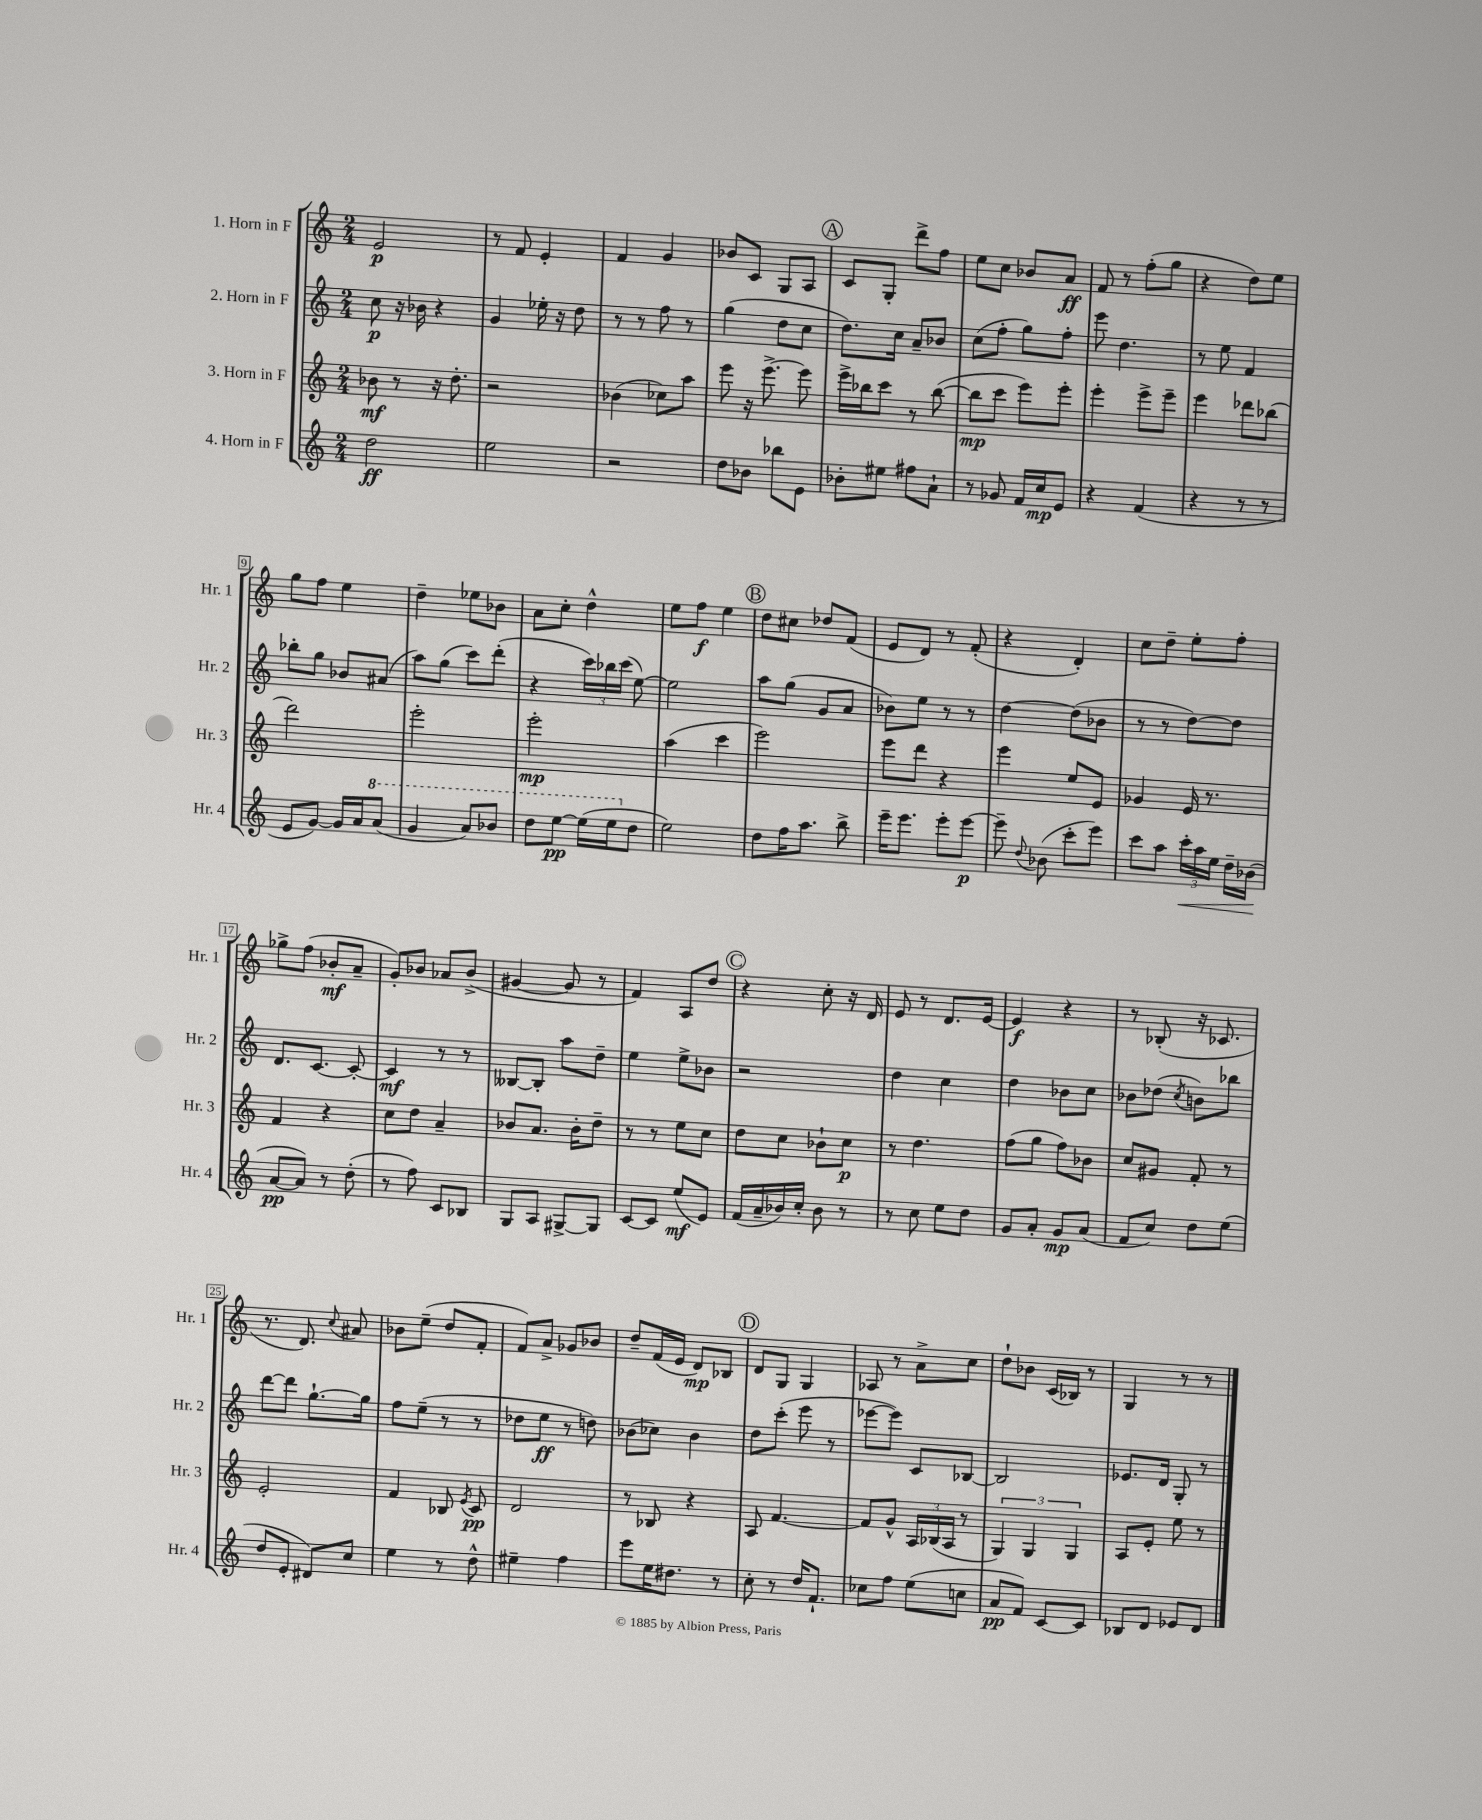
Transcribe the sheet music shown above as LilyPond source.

<<
\new StaffGroup <<
\new Staff = "s0" \with { instrumentName = "1. Horn in F" shortInstrumentName = "Hr. 1" } {
    \clef treble \key c \major \numericTimeSignature \time 2/4
    \autoBeamOff e'2\p |
    r8 f'8 e'4-. |
    f'4 g'4 |
    bes'8[ c'8] g8[ a8] |
    \mark \markup { \circle "A" } c'8[ g8]-. d'''8[-> f''8] |
    e''8[ c''8] bes'8[ a'8]\ff |
    f'8 r8 f''8[-.( g''8] |
    r4 d''8[) e''8] |
    g''8[ f''8] e''4 |
    d''4-- ees''8[ bes'8] |
    a'8[ c''8]-. d''4-^ |
    e''8[ f''8]\f e''4 |
    \mark \markup { \circle "B" } d''8[ cis''8] des''8[ f'8]( |
    e'8[ d'8]) r8 f'8-.( |
    r4 d'4-.) |
    c''8[ d''8]-- e''8[-. f''8]-. |
    ges''8[-> f''8]( bes'8[-.\mf a'8]-- |
    g'8[-.) bes'8] aes'8[ bes'8]->( |
    gis'4~ gis'8 r8 |
    f'4) a8[ d''8] |
    \mark \markup { \circle "C" } r4 c''8-. r16 d'16 |
    e'8 r8 d'8.[ e'16]~ |
    e'4\f r4 |
    r8 bes8-.( r16 ces'8. |
    r8. d'8.) \appoggiatura { c''8 } ais'8 |
    bes'8[ e''8]--( d''8[ f'8]-. |
    f'8[) a'8]-> ges'8[ bes'8] |
    d''8[-- f'16( e'16] d'8[\mp) bes8] |
    \mark \markup { \circle "D" } d'8[ g8] g4 |
    aes8 r8 a'8[-> c''8] |
    d''8[-! bes'8] c'16[( bes16]) r8 |
    g4 r8 r8 \bar "|." |
}
\new Staff = "s1" \with { instrumentName = "2. Horn in F" shortInstrumentName = "Hr. 2" } {
    \clef treble \key c \major \numericTimeSignature \time 2/4
    \autoBeamOff c''8\p r16 bes'16 r4 |
    g'4 ees''16-. r16 d''8 |
    r8 r8 f''8 r8 |
    g''4( d''8[ c''8] |
    \mark \markup { \circle "A" } d''8.[) c''16] a'8[-- bes'8] |
    c''8[( f''8]-. g''8[) f''8]-. |
    e'''8 d''4. |
    r8 e''8 f'4 |
    bes''8[-. g''8] bes'8[ ais'8]( |
    a''8[) g''8]( c'''8[) d'''8]-.( |
    r4 \tuplet 3/2 { c'''16[) bes''16 c'''16]( } e''8~) |
    e''2 |
    \mark \markup { \circle "B" } a''8[ g''8]( g'8[ a'8] |
    bes'8[) e''8] r8 r8 |
    d''4~ d''8[( bes'8] |
    r8 r8 d''8[~) d''8] |
    d'8.[ c'8.]~ c'8~-. |
    c'4\mf r8 r8 |
    beses8[~ beses8]-. a''8[ d''8]-- |
    e''4 e''8[-> bes'8] |
    \mark \markup { \circle "C" } r2 |
    d''4 c''4 |
    d''4 bes'8[ c''8] |
    bes'8[ des''8]( \acciaccatura { c''8 } b'8[) bes''8] |
    d'''8[~ d'''8] g''8.[~-! g''16] |
    f''8[ e''8]--( r8 r8 |
    des''8[ e''8]\ff r8 d''8) |
    bes'8[( ces''8]) bes'4 |
    \mark \markup { \circle "D" } d''8[ c'''8]-.( e'''8 r8 |
    ees'''8[~ ees'''8]) c'8[ bes8]~ |
    bes2 |
    ees'8.[ d'16] g8-. r8 \bar "|." |
}
\new Staff = "s2" \with { instrumentName = "3. Horn in F" shortInstrumentName = "Hr. 3" } {
    \clef treble \key c \major \numericTimeSignature \time 2/4
    \autoBeamOff bes'8\mf r8 r16 d''8.-. |
    r2 |
    bes'4( ces''8[) a''8] |
    e'''8 r16 e'''8.~-> e'''8 |
    \mark \markup { \circle "A" } e'''16[-> bes''16 c'''8] r8 bes''8~( |
    bes''8[\mp c'''8] e'''8[) e'''8]-. |
    e'''4-. e'''8[-> e'''8]-- |
    e'''4 des'''8[ bes''8]( |
    d'''2) |
    e'''2-. |
    e'''2-.\mp |
    a''4( c'''4 |
    \mark \markup { \circle "B" } e'''2) |
    e'''8[ d'''8] r4 |
    e'''4 e''8[ e'8] |
    ges'4 e'16 r8. |
    f'4 r4 |
    c''8[ d''8] a'4-- |
    bes'8[ a'8.] bes'16[-. d''8]-- |
    r8 r8 e''8[ c''8] |
    \mark \markup { \circle "C" } d''8[ c''8] bes'8[-! c''8]\p |
    r8 d''4. |
    f''8[( g''8] f''8[) bes'8] |
    c''8[ gis'8] f'8-. r8 |
    e'2-. |
    f'4 bes8 \acciaccatura { e'8 } c'8\pp |
    d'2 |
    r8 bes8 r4 |
    \mark \markup { \circle "D" } a8 f'4.~ |
    f'8[ g'8]-^ \tuplet 3/2 { a16[ bes16( a16] } r8 |
    \tuplet 3/2 { g4) g4 g4 } |
    a8[ e'8]-. e''8 r8 \bar "|." |
}
\new Staff = "s3" \with { instrumentName = "4. Horn in F" shortInstrumentName = "Hr. 4" } {
    \clef treble \key c \major \numericTimeSignature \time 2/4
    \autoBeamOff d''2\ff |
    e''2 |
    r2 |
    d''8[ bes'8] bes''8[ e'8] |
    \mark \markup { \circle "A" } bes'8[-. eis''8] fis''8[ a'8]-! |
    r8 ges'8 f'16[ c''16\mp e'8] |
    r4 f'4( |
    r4 r8 r8 |
    e'8[ g'8]~) g'16[ a'16 \ottava #1 a''8]( |
    g''4 a''8[) bes''8] |
    d'''8[ e'''8]~\pp e'''16[( e'''16 \ottava #0 d''8] |
    e''2) |
    \mark \markup { \circle "B" } d''8[ f''16 a''8.] b''8-> |
    e'''16[-- e'''8.] e'''8[-. e'''8]~\p |
    e'''8-- \appoggiatura { d''8 } bes'8( c'''8[-. e'''8]) |
    c'''8[ a''8] \tuplet 3/2 { c'''16[-.\< a''16 e''16] } d''16[-- bes'16]\!( |
    a'8[~\pp a'8]) r8 d''8-.( |
    r8 f''8) c'8[ bes8] |
    g8[ a8] gis8[~-> gis8] |
    c'8[~ c'8] e''8[\mf( e'8]) |
    \mark \markup { \circle "C" } f'16[( a'16-- bes'16) c''16]-. bes'8 r8 |
    r8 c''8 e''8[ d''8] |
    g'8[ a'8]-. g'8[\mp a'8]( |
    f'8[ c''8]) d''8[ e''8]( |
    d''8[ e'8]-. dis'8[) c''8] |
    e''4 r8 d''8-^ |
    eis''4-- f''4 |
    e'''8[ e''16 dis''8.] r8 |
    \mark \markup { \circle "D" } c''8-. r8 d''16[ f'8.]-! |
    ces''8[ f''8] e''8[( c''8] |
    a'8[\pp f'8]) c'8[~ c'8] |
    bes8[ d'8] ees'8[ d'8] \bar "|." |
}
>>
>>
\layout { \context { \Score \override BarNumber.stencil = #(make-stencil-boxer 0.1 0.3 ly:text-interface::print) } }
